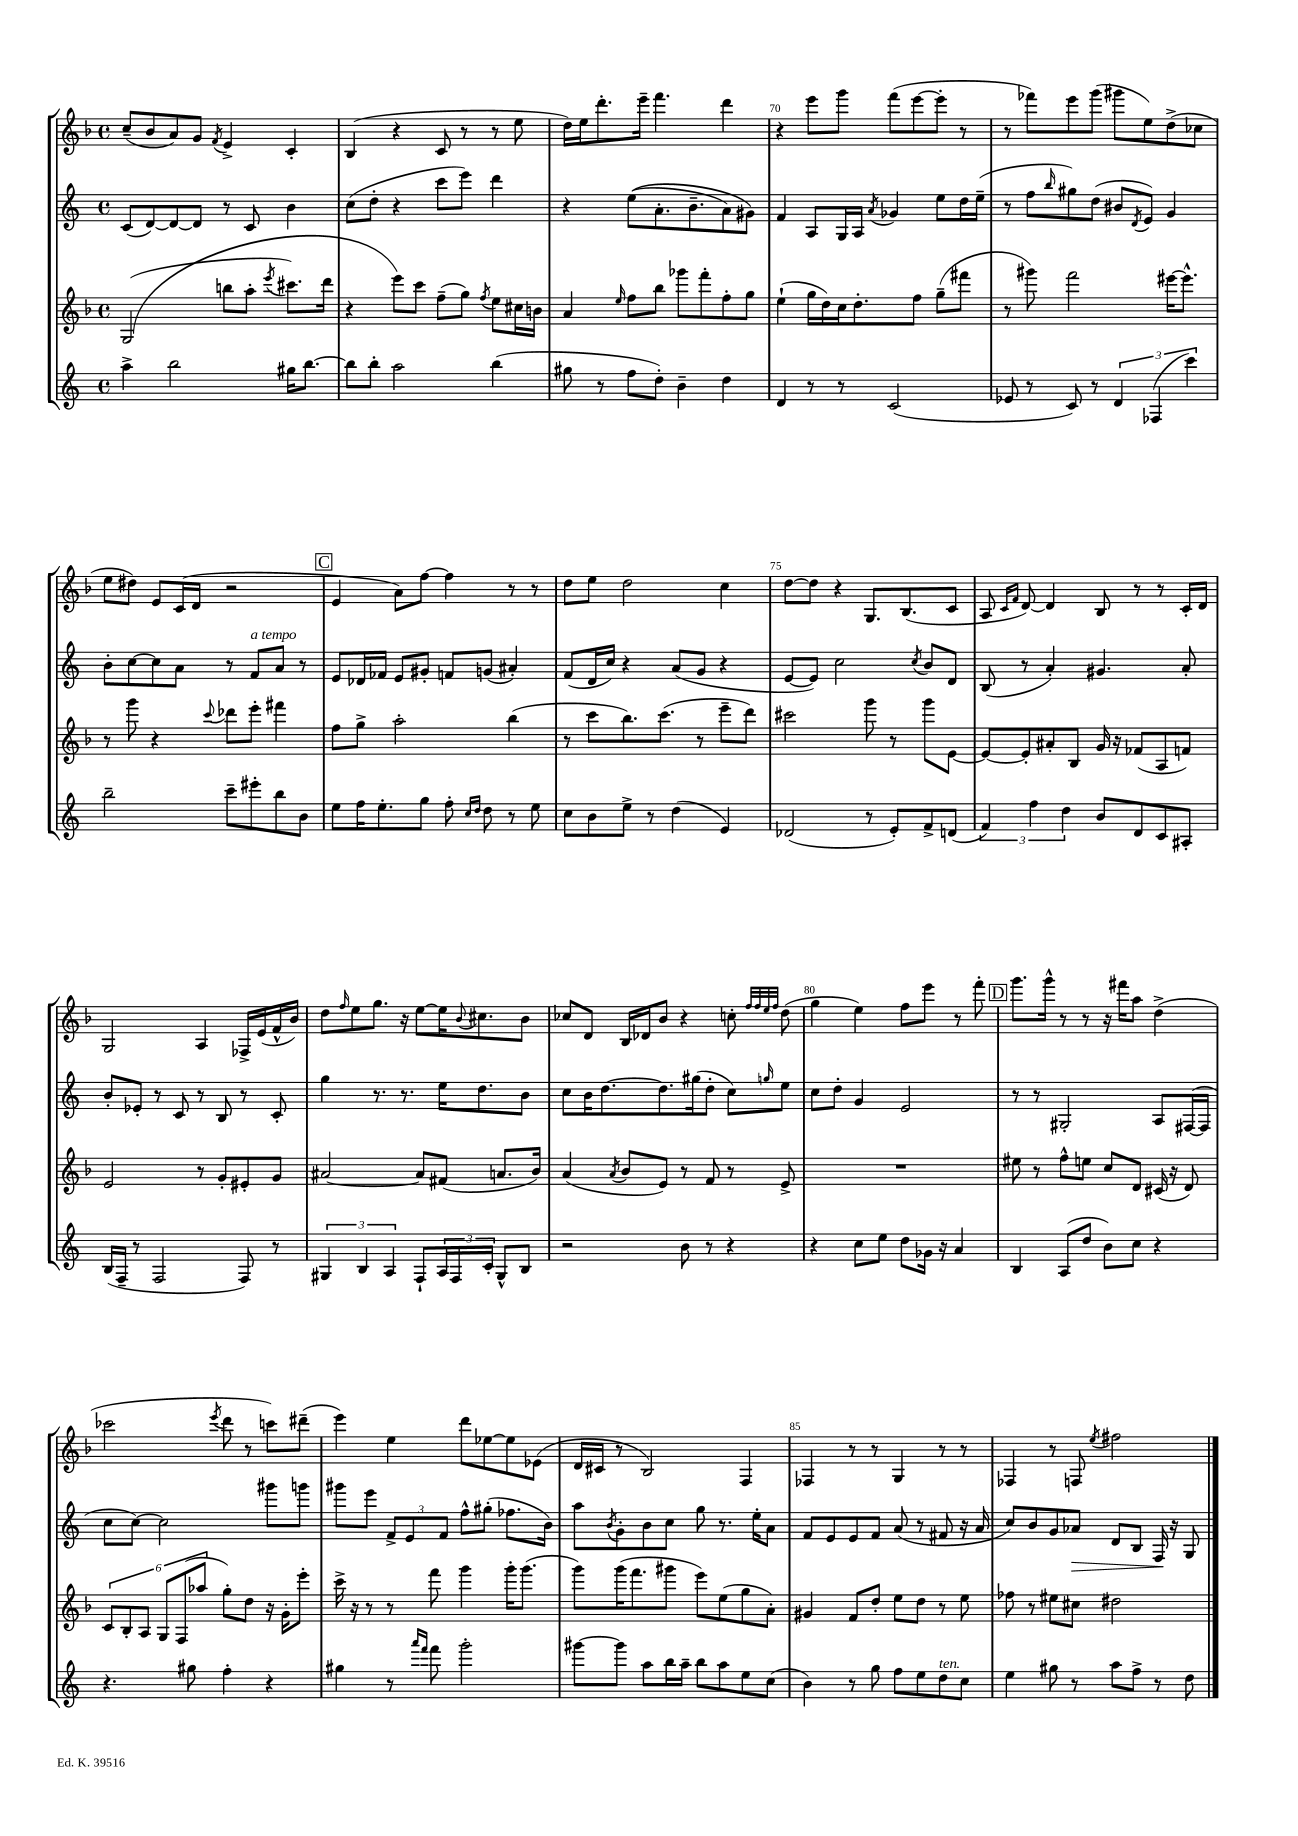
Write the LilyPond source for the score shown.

<<
\new StaffGroup <<
\new Staff = "s0" {
    \clef treble \key f \major \defaultTimeSignature \time 4/4
    c''8--( bes'8 a'8) g'8 \acciaccatura { f'8 } e'4-> c'4-. |
    bes4( r4 c'8 r8 r8 e''8 |
    d''16) e''16 d'''8.-. e'''16-- f'''4. d'''4 |
    r4 e'''8 g'''8 f'''8( e'''8~ e'''8-. r8 |
    r8 fes'''8) e'''8 g'''8( gis'''8 e''8) d''8->( ces''8 |
    e''8 dis''8) e'8 c'16( d'16 r2 |
    \mark \markup { \box "C" } e'4 a'8) f''8~ f''4 r8 r8 |
    d''8 e''8 d''2 c''4 |
    d''8~ d''8 r4 g8. bes8.( c'8 |
    a8 \grace { c'16 f'16 } d'8~) d'4 bes8 r8 r8 c'16-. d'16 |
    g2 a4 fes16-> e'16( f'16-^ bes'16) |
    d''8 \grace { f''16 } e''8 g''8. r16 e''8~ e''16 \appoggiatura { bes'8 } cis''8. bes'8 |
    ces''8 d'8 bes16 des'16 bes'8 r4 c''8-. \grace { f''32 f''32 e''32 f''32 } d''8( |
    g''4 e''4) f''8 e'''8 r8 f'''8-. |
    \mark \markup { \box "D" } g'''8. g'''16-^ r8 r8 r16 fis'''16 a''8 d''4->( |
    ces'''2 \acciaccatura { e'''8 } d'''8 r8 c'''8) dis'''8--( |
    e'''4) e''4 d'''8 ees''8~ ees''8 ees'8( |
    d'16 cis'16 r8 bes2) f4 |
    fes4 r8 r8 g4 r8 r8 |
    fes4 r8 f8 \acciaccatura { e''8 } fis''2 \bar "|." |
}
\new Staff = "s1" {
    \clef treble \key c \major \defaultTimeSignature \time 4/4
    c'8( d'8~) d'8~ d'8 r8 c'8 b'4 |
    c''8( d''8-. r4 c'''8 e'''8) d'''4 |
    r4 e''8(\( a'8.-. b'8.-- a'8) gis'8\) |
    f'4 a8 g16 a16 \acciaccatura { a'8 } ges'4 e''8 d''16 e''16--( |
    r8 f''8 \grace { b''16 } gis''8) d''8( bis'8 \acciaccatura { d'8 } e'8) g'4 |
    b'8-. c''8~ c''8 a'8 r8 f'8^\markup { \italic "a tempo" } a'8 r8 |
    \mark \markup { \box "C" } e'8 des'16 fes'16 e'8 gis'8-. f'8 g'8( ais'4-.) |
    f'8( d'16 c''16) r4 a'8( g'8 r4 |
    e'8~ e'8) c''2 \acciaccatura { c''8 } b'8 d'8 |
    b8( r8 a'4-.) gis'4. a'8-. |
    b'8-. ees'8-. r8 c'8 r8 b8 r8 c'8-. |
    g''4 r8. r8. e''16 d''8. b'8 |
    c''8 b'16 d''8.~ d''8. gis''16( d''8-. c''8) \grace { g''16 } e''8 |
    c''8 d''8-. g'4 e'2 |
    \mark \markup { \box "D" } r8 r8 gis2-. a8 fis16~( fis16 |
    c''8 c''8~) c''2 gis'''8 g'''8 |
    gis'''8 e'''8 \tuplet 3/2 { f'8-> e'8 f'8 } f''8-^ gis''8-.( fes''8. b'16) |
    a''8 \acciaccatura { b'8 } g'8-. b'8 c''8 g''8 r8. e''16-. a'8 |
    f'8 e'8 e'8 f'8 a'8( r8 fis'8 r16 a'16 |
    c''8) b'8 g'8 aes'8\> d'8 b8 f16\! r16 g8 \bar "|." |
}
\new Staff = "s2" {
    \clef treble \key f \major \defaultTimeSignature \time 4/4
    g2(\( b''8 a''8-. \acciaccatura { e'''8 } cis'''8.) d'''16 |
    r4 e'''8\) c'''8 f''8--( g''8) \acciaccatura { f''8 } e''8 cis''16 b'16 |
    a'4 \grace { e''16 } f''8 bes''8 ges'''8 f'''8-. f''8-. g''8 |
    e''4-!( g''16 d''16) c''16 d''8.-. f''8 g''8--( fis'''8 |
    r8 gis'''8) f'''2 eis'''16~ eis'''8.-^ |
    r8 g'''8 r4 \appoggiatura { c'''8 } des'''8 e'''8-. fis'''4 |
    \mark \markup { \box "C" } f''8 g''8-> a''2-. bes''4( |
    r8 c'''8 bes''8.) c'''8.( r8 e'''8-- d'''8) |
    cis'''2 g'''8 r8 g'''8 e'8~ |
    e'8~ e'8-. ais'8-. bes8 g'16 r16 fes'8( a8 f'8) |
    e'2 r8 g'8-. eis'8-. g'8 |
    ais'2~ ais'8 fis'8( a'8. bes'16) |
    a'4( \acciaccatura { a'8 } bes'8 e'8) r8 f'8 r8 e'8-> |
    R1 |
    \mark \markup { \box "D" } eis''8 r8 f''8-^ e''8 c''8 d'8 cis'16( r16 d'8) |
    \tuplet 6/4 { c'8 bes8-. a8 g8 f8( aes''8 } g''8-.) d''8 r16 g'16-. e'''8-. |
    c'''16-> r16 r8 r8 f'''8 g'''4 g'''16-. g'''8.( |
    g'''8) g'''16( f'''8. gis'''8 e'''8) e''8( g''8 a'8-.) |
    gis'4 f'8 d''8-. e''8 d''8 r8 e''8 |
    fes''8 r8 eis''8 cis''8 dis''2 \bar "|." |
}
\new Staff = "s3" {
    \clef treble \key c \major \defaultTimeSignature \time 4/4
    a''4-> b''2 gis''16 b''8.~ |
    b''8 b''8-. a''2 b''4( |
    gis''8 r8 f''8 d''8-.) b'4-- d''4 |
    d'4 r8 r8 c'2( |
    ees'8 r8 c'8) r8 \tuplet 3/2 { d'4 fes4( c'''4) } |
    b''2-- c'''8-- eis'''8-. b''8 b'8 |
    \mark \markup { \box "C" } e''8 f''16 e''8.-. g''8 f''8-. \grace { c''16 d''16 } d''8 r8 e''8 |
    c''8 b'8 e''8-> r8 d''4( e'4) |
    des'2( r8 e'8-.) f'8-> d'8( |
    \tuplet 3/2 { f'4) f''4 d''4 } b'8 d'8 c'8 ais8-. |
    b16( f16-- r8 f2 f8) r8 |
    \tuplet 3/2 { gis4 b4 a4 } f8-! \tuplet 3/2 { a16 f16 c'16-. } gis8-^ b8 |
    r2 b'8 r8 r4 |
    r4 c''8 e''8 d''8 ges'16 r16 a'4 |
    \mark \markup { \box "D" } b4 a8( d''8 b'8) c''8 r4 |
    r4. gis''8 f''4-. r4 |
    gis''4 r8 \grace { a'''16 f'''16 } f'''8 g'''2-. |
    gis'''8~ gis'''8 a''8 b''16 a''16-- b''8 a''8 e''8 c''8( |
    b'4) r8 g''8 f''8 e''8 d''8^\markup { \italic "ten." } c''8 |
    e''4 gis''8 r8 a''8 f''8-> r8 d''8 \bar "|." |
}
>>
>>
\layout { \context { \Score currentBarNumber = #67 \override BarNumber.break-visibility = ##(#f #t #t) barNumberVisibility = #(every-nth-bar-number-visible 5) } }
